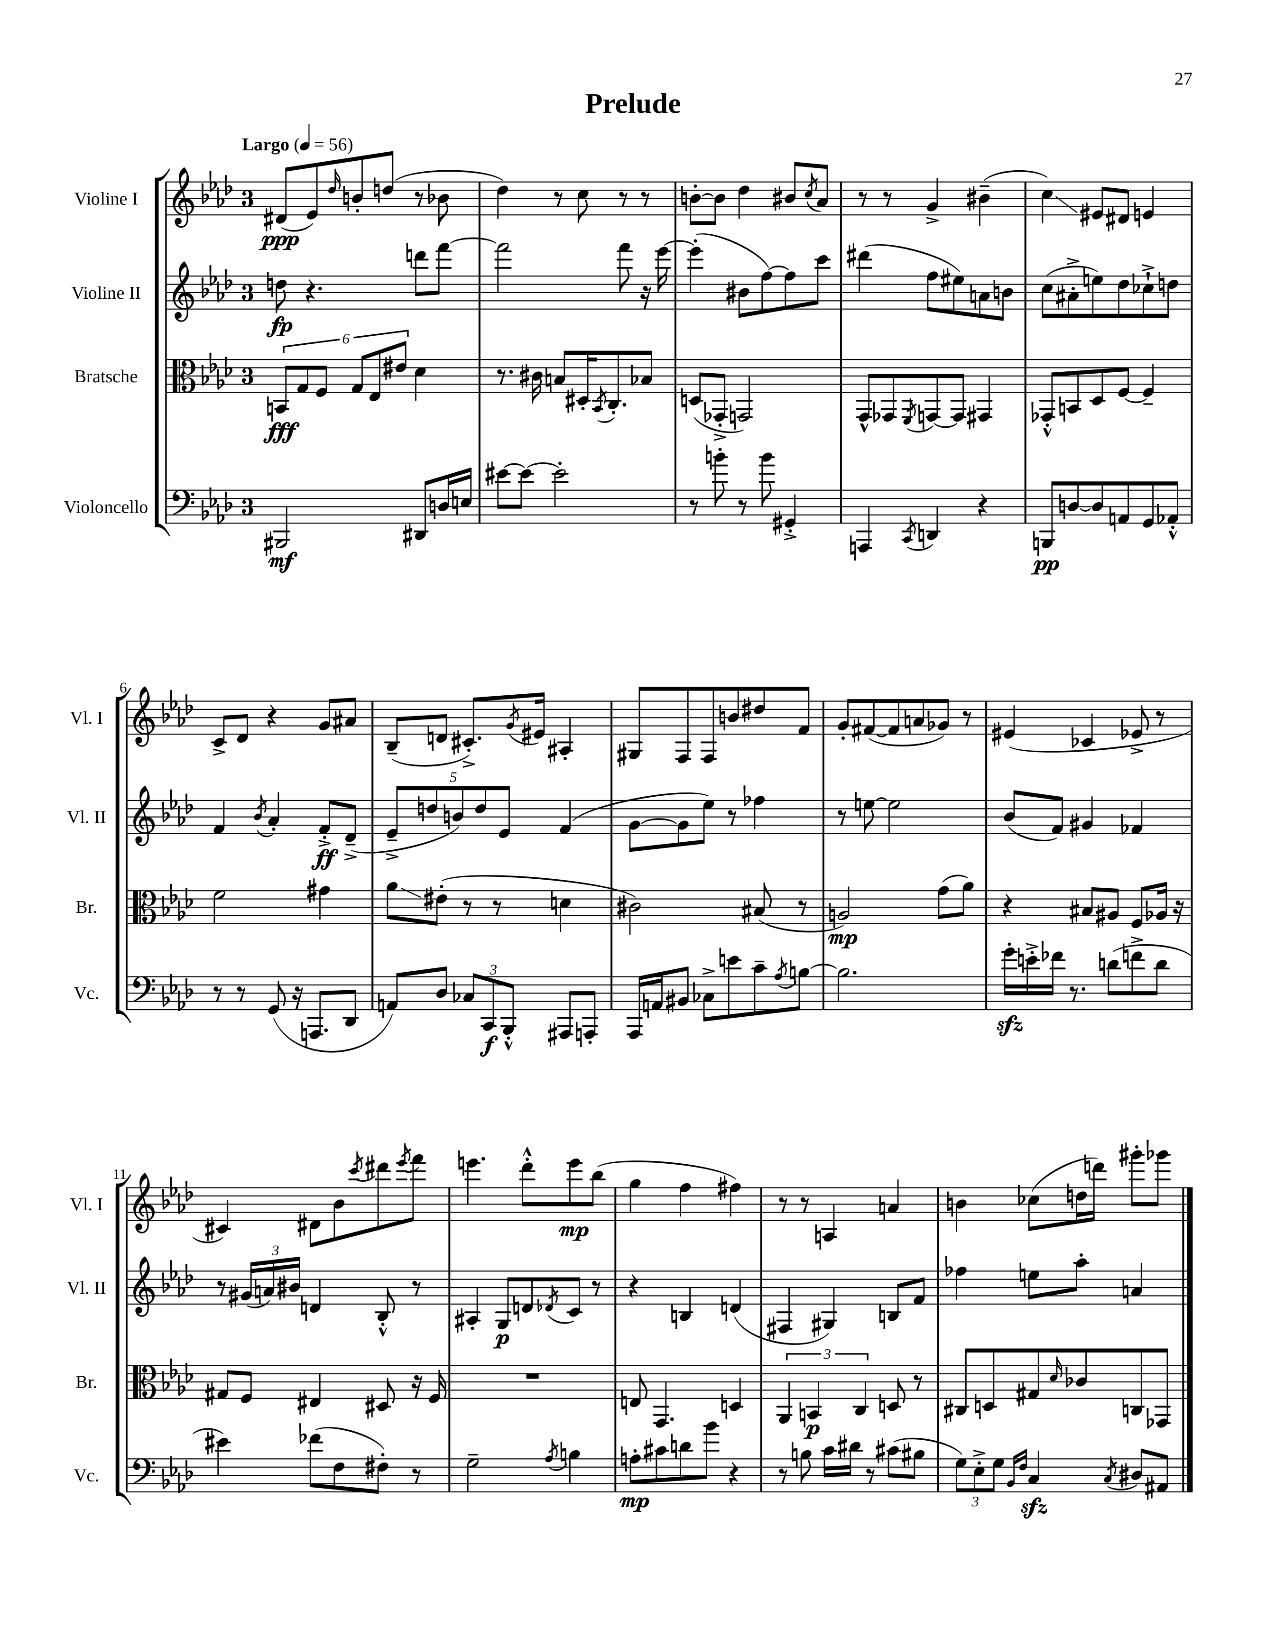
\header { title = "Prelude" }
<<
\new StaffGroup <<
\new Staff = "s0" \with { instrumentName = "Violine I" shortInstrumentName = "Vl. I" } {
    \clef treble \key aes \major \once \override Staff.TimeSignature.style = #'single-digit \time 3/4 \tempo "Largo" 4 = 56
    dis'8\ppp( ees'8) \grace { des''16 } b'8-. d''8( r8 bes'8 |
    des''4) r8 c''8 r8 r8 |
    b'8~-. b'8 des''4 bis'8 \acciaccatura { c''8 } aes'8 |
    r8 r8 g'4-> bis'4--( |
    c''4\glissando) eis'8 dis'8 e'4 |
    c'8-> des'8 r4 g'8 ais'8 |
    bes8--( d'8 cis'8.-.->) \acciaccatura { g'8 } eis'16 ais4-. |
    gis8 f8 f8 b'8 dis''8 f'8 |
    g'8-. fis'8~( fis'8 a'8 ges'8) r8 |
    eis'4( ces'4 ees'8-> r8 |
    cis'4) dis'8 bes'8 \acciaccatura { c'''8 } dis'''8 \acciaccatura { ees'''8 } f'''8 |
    e'''4. des'''8-.-^ e'''8\mp bes''8( |
    g''4 f''4 fis''4) |
    r8 r8 a4 a'4 |
    b'4 ces''8( d''16 d'''16) gis'''8-. ges'''8 \bar "|." |
}
\new Staff = "s1" \with { instrumentName = "Violine II" shortInstrumentName = "Vl. II" } {
    \clef treble \key aes \major \once \override Staff.TimeSignature.style = #'single-digit \time 3/4
    d''8\fp r4. d'''8 f'''8~ |
    f'''2 f'''8 r16 ees'''16~ |
    ees'''4-.( bis'8 f''8~) f''8 c'''8 |
    dis'''4( f''8 eis''8) a'8 b'8 |
    c''8( ais'8-.-> e''8) des''8 ces''8-!-> d''8 |
    f'4 \acciaccatura { bes'8 } aes'4-. f'8-.->\ff des'8--->( |
    \tuplet 5/4 { ees'8---> d''8 b'8) d''8 ees'8 } f'4( |
    g'8~ g'8 ees''8) r8 fes''4 |
    r8 e''8~ e''2 |
    bes'8( f'8) gis'4 fes'4 |
    r8 \tuplet 3/2 { gis'16( a'16) bis'16 } d'4 bes8-.-^ r8 |
    ais4-. g8\p d'8 \acciaccatura { des'8 } c'8 r8 |
    r4 b4 d'4( |
    fis4 gis4) b8 f'8 |
    fes''4 e''8 aes''8-. a'4 \bar "|." |
}
\new Staff = "s2" \with { instrumentName = "Bratsche" shortInstrumentName = "Br." } {
    \clef alto \key aes \major \once \override Staff.TimeSignature.style = #'single-digit \time 3/4
    \tuplet 6/4 { b,8\fff g8 f8 g8 ees8 eis'8 } des'4 |
    r8. cis'16 b8 dis16-. \acciaccatura { bes,8 } c8.-. bes8 |
    d8( ges,8-.-> g,2) |
    g,8-^ ges,8 \acciaccatura { f,8 } g,8~ g,8 gis,4 |
    ges,8-.-^ b,8 des8 f8~ f4-- |
    f'2 gis'4 |
    aes'8\glissando eis'8-.( r8 r8 d'4 |
    cis'2) bis8( r8 |
    a2\mp) g'8( aes'8) |
    r4 bis8 ais8 f8 aes16 r16 |
    gis8 f8 eis4 dis8 r16 f16 |
    R2. |
    e8 g,4. d4 |
    \tuplet 3/2 { aes,4 b,4\p c4 } d8 r8 |
    cis8 d8 gis8 \grace { des'16 } ces'8 c8 ges,8 \bar "|." |
}
\new Staff = "s3" \with { instrumentName = "Violoncello" shortInstrumentName = "Vc." } {
    \clef bass \key aes \major \once \override Staff.TimeSignature.style = #'single-digit \time 3/4
    bis,,2\mf dis,8 d16 e16 |
    eis'8~ eis'8~ eis'2-. |
    r8 b'8-. r8 b'8 gis,4-.-> |
    a,,4 \acciaccatura { c,8 } d,4 r4 |
    b,,8\pp d8~ d8 a,8 g,8 aes,8-.-^ |
    r8 r8 g,8( r16 a,,8. des,8 |
    a,8) des8 \tuplet 3/2 { ces8 c,8\f bes,,8-.-^ } ais,,8 a,,8-. |
    aes,,16 a,16 bis,8 ces8-> e'8 c'8-- \acciaccatura { aes8 } b8~ |
    b2. |
    g'16-.\sfz e'16-.-> fes'16 r8. d'8( f'8-> d'8 |
    eis'4) fes'8( f8 fis8-.) r8 |
    g2-- \acciaccatura { aes8 } b4 |
    a8-.\mp cis'8 d'8 bes'8 r4 |
    r8 b8 c'16 dis'16 r8 cis'8( bis8 |
    \tuplet 3/2 { g8) ees8-.-> g8 } \grace { bes,16 f16 } c4\sfz \acciaccatura { c8 } dis8 ais,8 \bar "|." |
}
>>
>>
